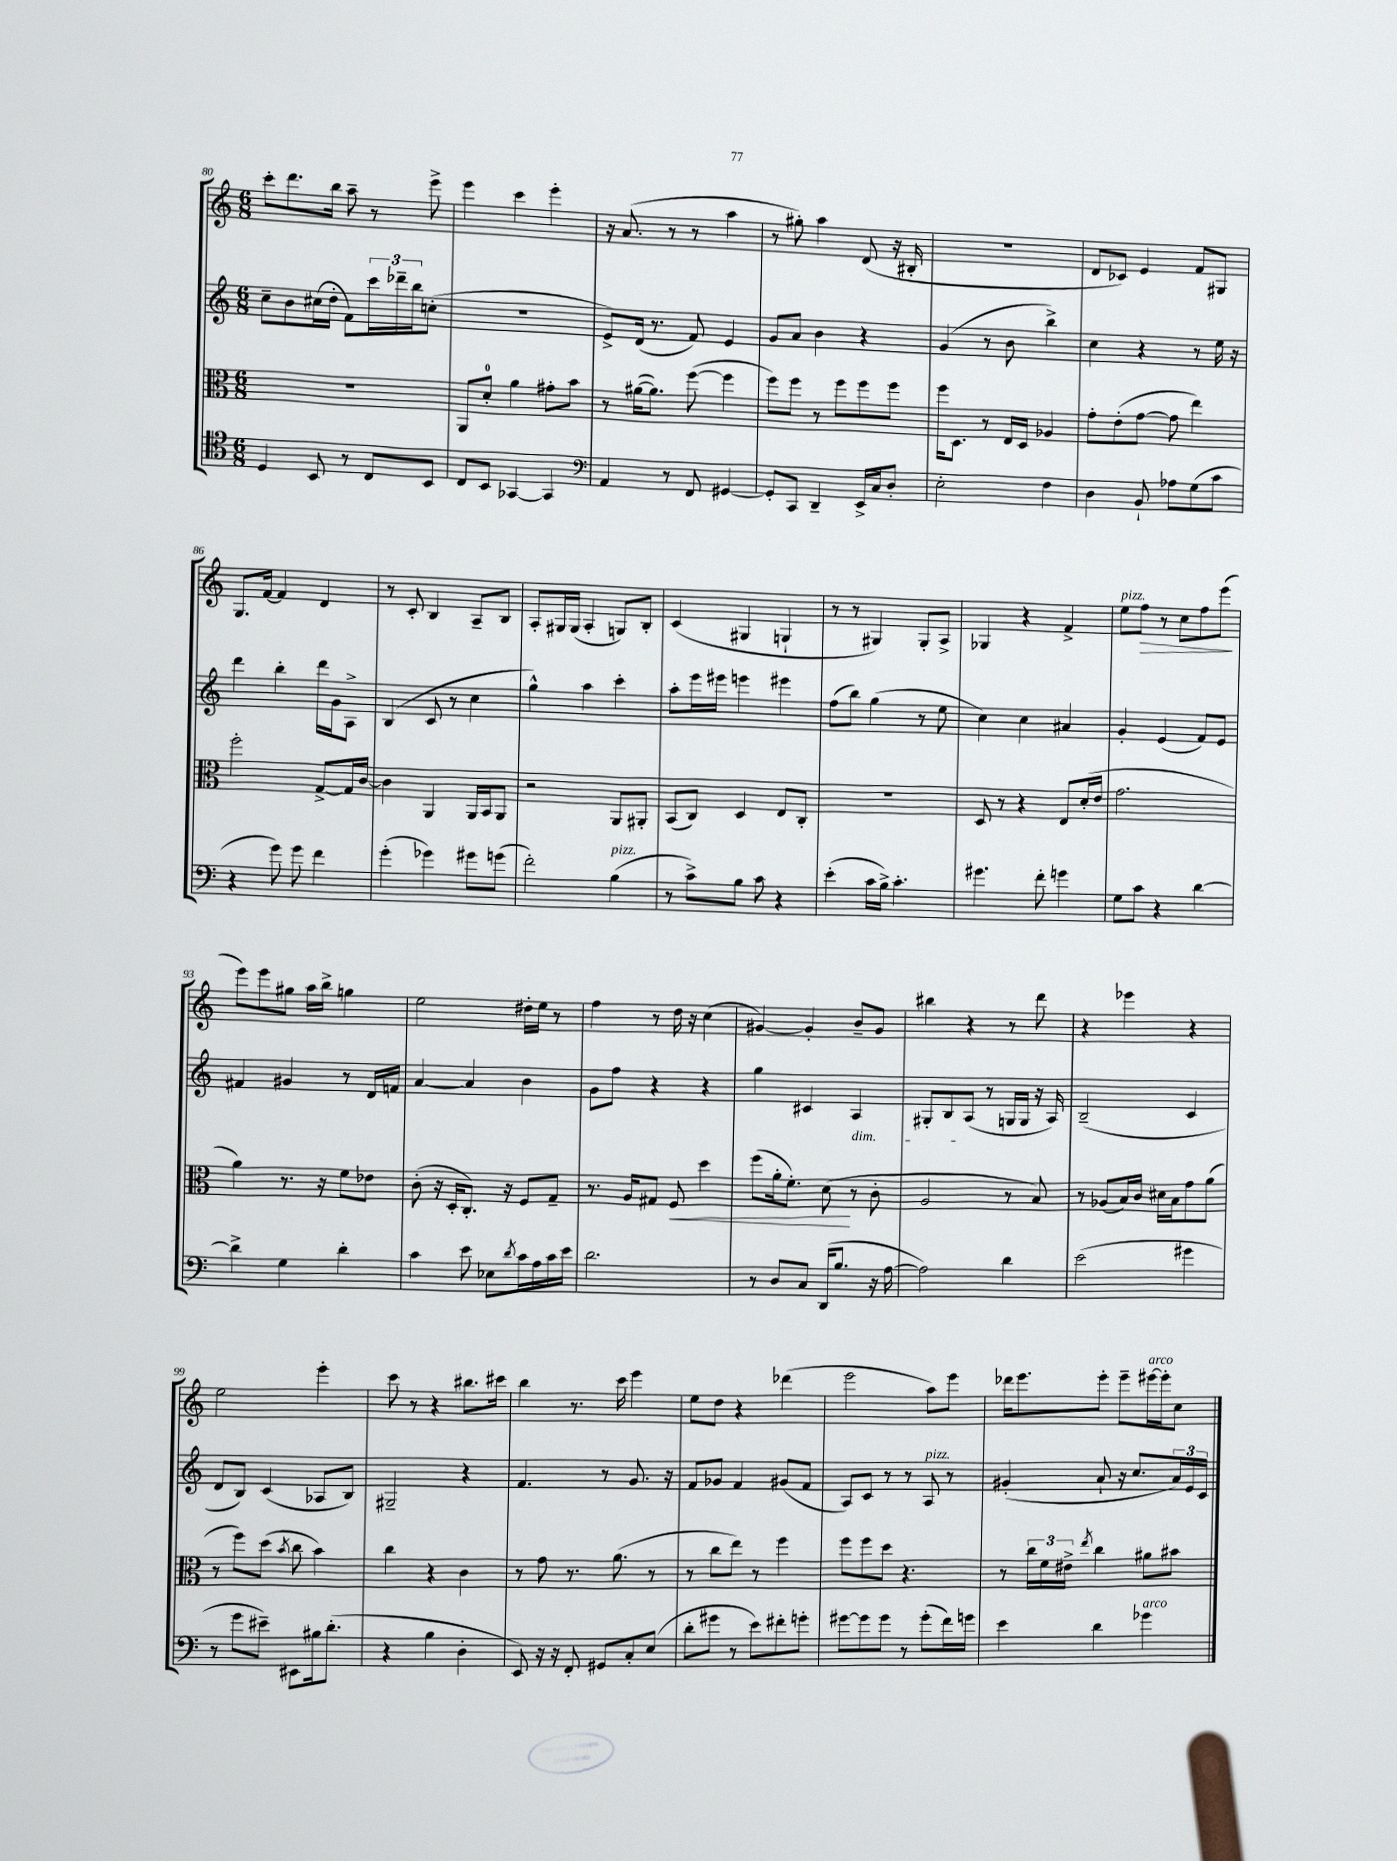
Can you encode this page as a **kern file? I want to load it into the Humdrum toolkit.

**kern	**kern	**kern	**kern
*staff4	*staff3	*staff2	*staff1
*clefC4	*clefC3	*clefG2	*clefG2
*k[]	*k[]	*k[]	*k[]
*M6/8	*M6/8	*M6/8	*M6/8
4D	2.r	8cc~	8ccc'
.	.	8b	8.ddd
8BB	.	(16cc#	.
.	.	16dd'	16bb
8r	.	8f)	8aa~
8C	.	24ccc	8r
.	.	24ddd-~	.
.	.	24bb	.
8BB	.	(8cc'	8eee^
=	=	=	=
8C	8AA	2.r	4eee
8BB	8d'	.	.
[4GG-	4a	.	4ccc
4GG-]	8g#'	.	4eee'
.	8b	.	.
=	=	=	=
*clefF4	*	*	*
4AA	8r	8e^)	16r
.	.	.	(8.a
.	([16a#	(16d	.
.	8.a#])	8.r	.
8r	.	.	8r
8FF	([8ff	8f)	8r
[4GG#	4ff]	4e	4aa
=	=	=	=
8GG#']	8ff)	8g	8r
8CC	8ff	8a	8gg#')
4DD~	8r	4b	4aa
.	8ff	.	.
16EE^	8ff	4r	(8d
16C	.	.	.
8D'	8ff	.	16r
.	.	.	16B#'
=	=	=	=
2E'	16ff	(4g	2.r
.	8.D	.	.
.	8r	8r	.
.	16E	8b	.
.	16D	.	.
4F	4A-	4bb^)	.
=	=	=	=
4D	8g'	4cc	8d
.	(8e'	.	8c-)
8BB`	[8g	4r	4e
8A-	8g]	.	.
(8G	4ee)	8r	8f
8c	.	16ee	8G#
.	.	16r	.
=	=	=	=
4r	2ff'	4ddd	8.G
.	.	.	[16f
8g)	.	4bb'	4f]
8g	.	.	.
4f	[8G^	16ddd	4d
.	.	16g	.
.	16G]	8A^	.
.	[16c	.	.
=	=	=	=
(4g'	4c]	(4B	8r
.	.	.	8c'
4g-)	4AA	8c	4B
.	.	8r	.
8g#	16AA	4cc	8A~
.	16BB	.	.
(8g	8AA	.	8B
=	=	=	=
2f')	2r	4gg^^)	8A'
.	.	.	16G#
.	.	.	(16G#
.	.	4aa	4A'
(4B	8AA	4ccc'	8G)
.	8AA#'	.	8B'
=	=	=	=
8r	(8BB	8aa'	(4c
8c^)	8C)	16eee	.
.	.	16eee#	.
8B	4D	4eee	4G#
8c	.	.	.
4r	8E	4eee#	4G`
.	8C'	.	.
=	=	=	=
(4e'	2.r	(8ff	8r
.	.	8bb)	8r
16c	.	(4gg	4G#)
16B^)	.	.	.
4.c'	.	.	.
.	.	8r	8G#'
.	.	8ee	8A^
=	=	=	=
4.g#	8D	4cc)	4G-
.	8r	.	.
.	4r	4cc	4r
8f'	.	.	.
4g	8E	4a#	4f^
.	(16d'	.	.
.	16e	.	.
=	=	=	=
8G	2.g	4g'	8ee
8c	.	.	8ff
4r	.	(4e	8r
.	.	.	8cc
[4d	.	8f)	8ff
.	.	8e	(8eee
=	=	=	=
4d^]	4a)	4f#	8eee)
.	.	.	8eee
4G	8.r	4g#	8gg#
.	.	.	16aa
.	16r	.	16bb^
4d'	8f	8r	4gg
.	8e-	16d	.
.	.	16f	.
=	=	=	=
4c	(8c'	[4a	2ee
.	16r	.	.
.	16D'	.	.
8e	8.C')	4a]	.
8E-	.	.	.
.	16r	.	.
8qd	.	.	.
16c	8F	4b	16dd#'
16A	.	.	16ee
16c	8G~	.	8r
16e	.	.	.
=	=	=	=
2.d	8.r	8g	4ff
.	.	8ff	.
.	16A	.	.
.	8G#	4r	8r
.	8F	.	16dd
.	.	.	16r
.	4dd	4r	(4cc
=	=	=	=
8r	(8ff	4gg	[4g#)
8D	16a'	.	.
.	8.f')	.	.
8C	.	4c#	4g#']
(16DD	(8d	.	.
8.B	.	.	.
.	8r	4A	8b~
16r	8c'	.	8g#
[16A	.	.	.
=	=	=	=
2A])	2A	8G#'	4bb#
.	.	8B	.
.	.	(8A	4r
.	.	8r	.
4d	8r	16G	8r
.	.	16G	.
.	8B)	16r	8ddd
.	.	16A)	.
=	=	=	=
(2e	8r	(2B~	4r
.	(8A-	.	.
.	16B)	.	4eee-
.	16c	.	.
.	16d#	.	.
.	16B	.	.
4g#	8g	4c	4r
.	(8a	.	.
=	=	=	=
8r	8r	8d	2ee
8g	8ff)	8B)	.
8e#~)	(8dd	(4c	.
.	8qb	.	.
8EE#	8cc	.	.
16B#	4b)	8A-	4eee'
(8.d'	.	.	.
.	.	8B)	.
=	=	=	=
4r	4cc	2G#~	8ccc
.	.	.	8r
4B	4r	.	4r
4D'	4c	4r	8.bb#
.	.	.	16ccc#
=	=	=	=
8EE)	8r	4.f	4bb
16r	8g	.	.
16r	.	.	.
8FF'	8.r	.	8.r
8GG#	.	8r	.
.	(8.a	.	16ccc
8C'	.	8.g	4eee
(8E	8r	.	.
.	.	16r	.
=	=	=	=
8d'	8r	8f	8ee
8g#	8cc	8g-	8dd
8r	8ee)	4f	4r
8e)	8r	.	.
8f#'	4ff	(8g#	(4ddd-
8g'	.	8f	.
=	=	=	=
[8g#	8ff	8A)	2eee
8g#]	8ff	8c	.
8g#	8dd	8r	.
8r	4.r	8r	.
(8g#'	.	8A	8aa)
16f)	.	8r	8eee
16g	.	.	.
=	=	=	=
4e	8r	(4g#'	16ddd-
.	.	.	8.eee
.	24cc	.	.
.	24f	.	.
.	24e#^	.	.
.	8qee	.	.
4d	4cc	8a`	8eee'
.	.	16r	8eee~
.	.	8.cc	.
4g-	8a#	.	[16eee#
.	.	.	16eee#']
.	8b#	24a)	8cc
.	.	24e	.
.	.	24c	.
==	==	==	==
*-	*-	*-	*-
